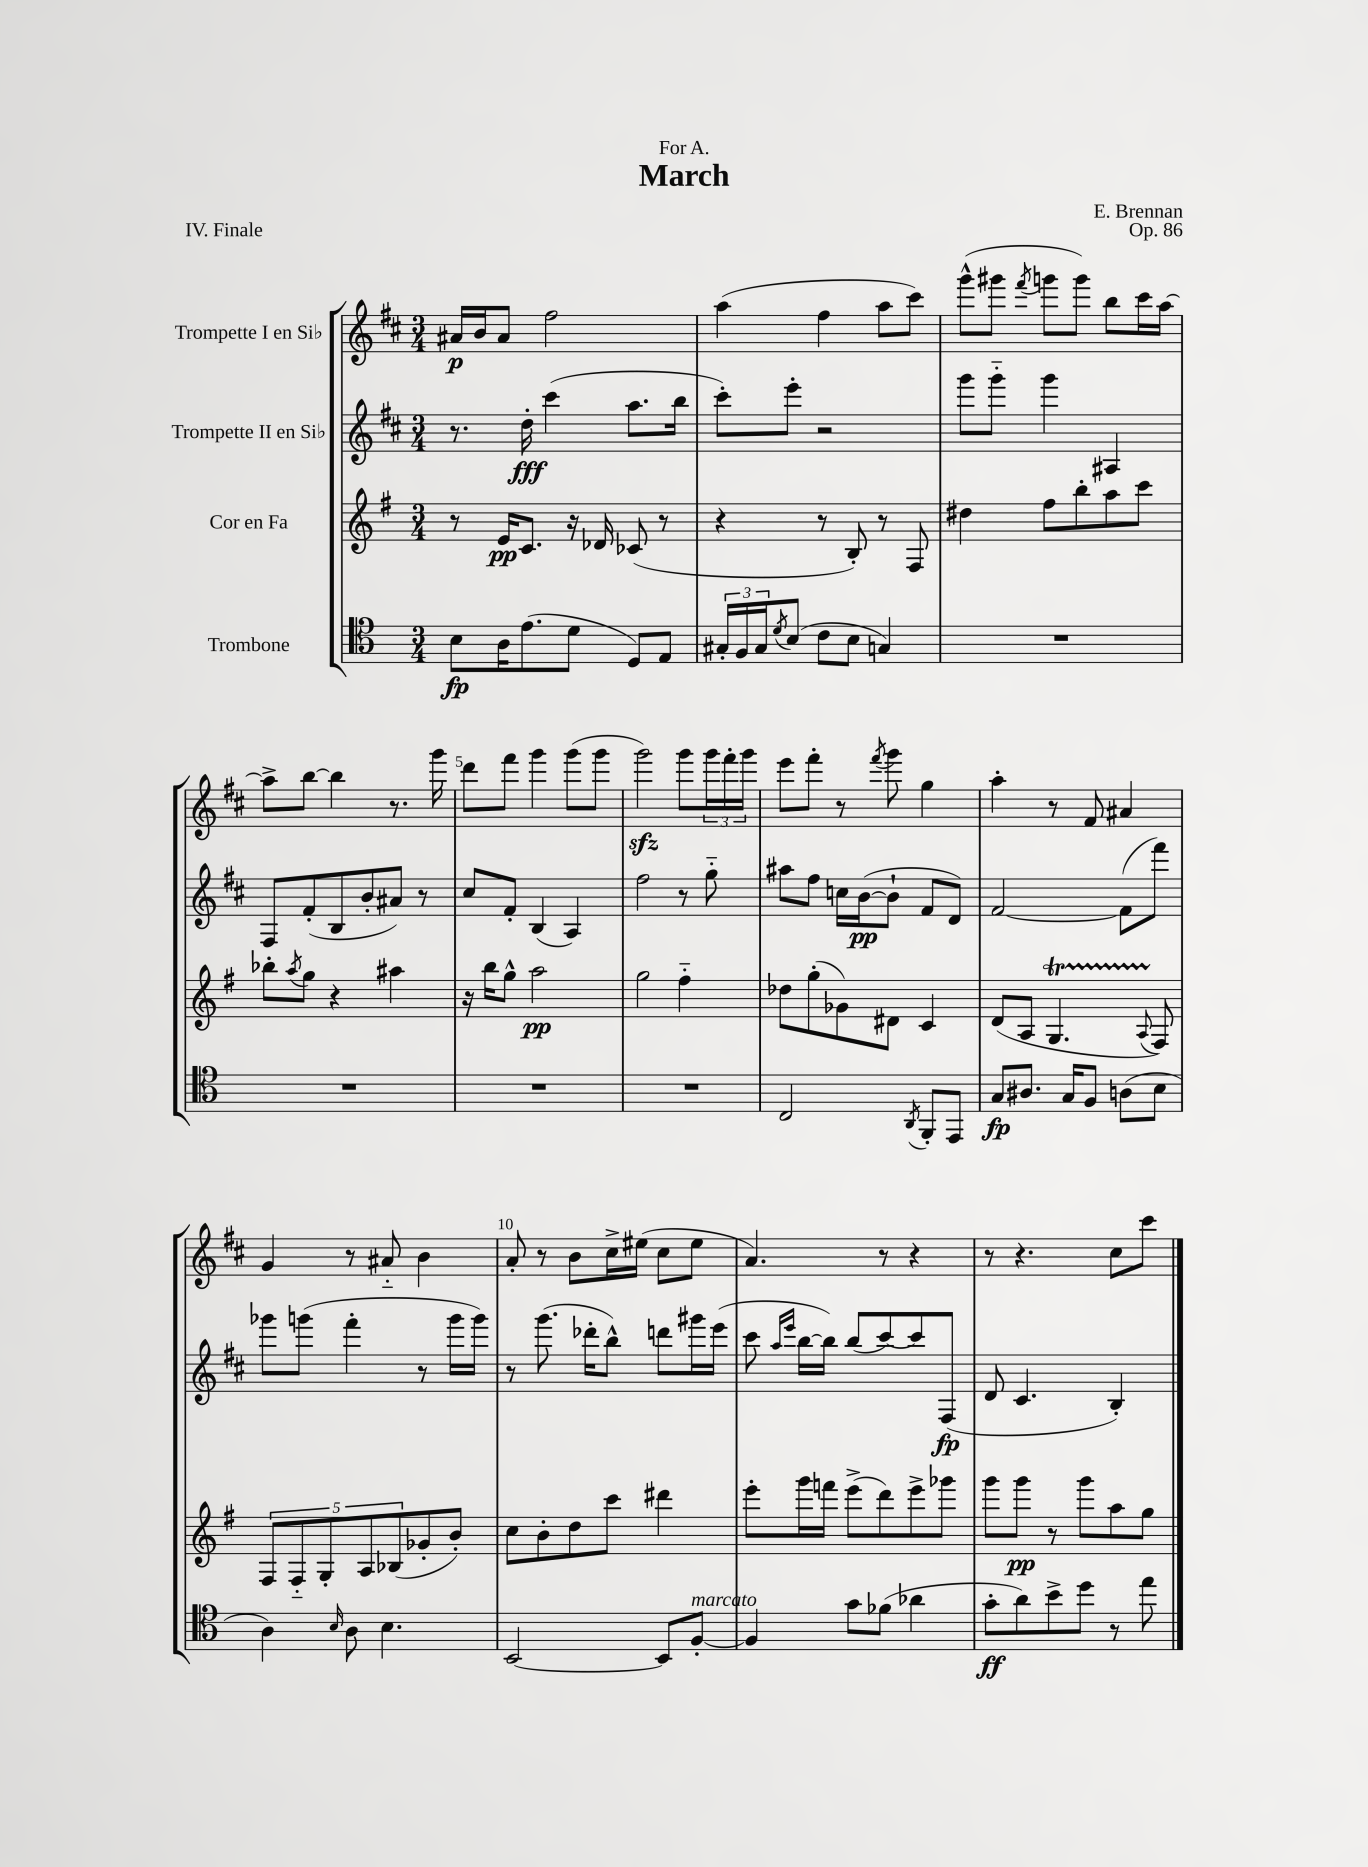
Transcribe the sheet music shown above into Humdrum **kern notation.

**kern	**kern	**kern	**kern
*staff4	*staff3	*staff2	*staff1
*clefC4	*clefG2	*clefG2	*clefG2
*k[]	*k[f#]	*k[f#c#]	*k[f#c#]
*M3/4	*M3/4	*M3/4	*M3/4
8B	8r	8.r	16a#
.	.	.	16b
16A	16e	.	8a#
(8.e	8.c	16dd'	.
.	.	(4ccc#	2ff#
8d	16r	.	.
.	16d-	.	.
8D)	(8c-	8.aa	.
8E	8r	.	.
.	.	16bb	.
=	=	=	=
24G#'	4r	8ccc#')	(4aa
24F	.	.	.
24G#	.	.	.
8qd	.	.	.
(8B	.	8eee'	.
8c	8r	2r	4ff#
8B	8B')	.	.
4G)	8r	.	8aa
.	8F#	.	8ccc#)
=	=	=	=
2.r	4dd#	8ggg	(8ggg^^
.	.	8ggg'~	8ggg#
.	.	.	8qfff#
.	8ff#	4ggg	8ggg
.	8bb'	.	8ggg)
.	8aa	4A#	8bb
.	8ccc	.	16ccc#
.	.	.	[16aa
=	=	=	=
2.r	8bb-'	8F#	8aa^]
.	8qaa	.	.
.	8gg	(8f#'	[8bb
.	4r	8B	4bb]
.	.	8b'	.
.	4aa#	8a#)	8.r
.	.	8r	.
.	.	.	16ggg
=	=	=	=
2.r	16r	8cc#	8ddd
.	16bb	.	.
.	8gg^^	8f#'	8fff#
.	2aa	(4B	4ggg
.	.	4A)	(8ggg
.	.	.	8ggg
=	=	=	=
2.r	2gg	2ff#	2ggg)
.	4ff#'~	8r	8ggg
.	.	8gg'~	24ggg
.	.	.	24fff#'
.	.	.	24ggg
=	=	=	=
2C	8dd-	8aa#	8eee
.	(8gg'	8ff#	8fff#'
.	8g-)	16cc	8r
.	.	([16b	.
.	.	.	8qfff#
.	8d#	8b`]	8ggg
8qAA	.	.	.
8FF'	4c	8f#	4gg
8EE	.	8d)	.
=	=	=	=
8G	(8d	[2f#	4aa'
8.A#	8A	.	.
.	4.G	.	8r
16G	.	.	.
8F	.	.	8f#
(8A	.	(8f#]	4a#
.	8qqA	.	.
8B	8F#)	8fff#)	.
=	=	=	=
4A)	10F#	8ggg-	4g
.	10F#'~	.	.
.	.	(8ggg	.
.	10G'	.	.
16qqB	.	.	.
8A	.	4fff#'	8r
.	10A	.	.
4.B	.	.	8a#'~
.	(10B-	.	.
.	8g-'	8r	4b
.	8b')	16ggg	.
.	.	16ggg)	.
=	=	=	=
[2BB	8cc	8r	8a'
.	8b'	(8.ggg	8r
.	8dd	.	8b
.	.	16ddd-'	.
.	8ccc	8bb^^)	16cc#^
.	.	.	(16ee#
8BB]	4ddd#	8ddd	8cc#
[8F'	.	16ggg#	8ee#
.	.	(16eee	.
=	=	=	=
4F]	8eee'	8ccc#	4.a)
.	.	16qqaa	.
.	.	16qqeee	.
.	16ggg	[16bb	.
.	16fff	16bb])	.
8g	(8eee^	(8bb	.
(8f-	8ddd)	[8ccc#)	8r
4a-	8eee^	8ccc#]	4r
.	8ggg-	(8F#	.
=	=	=	=
8g'	8ggg	8d	8r
8a)	8ggg	4.c#	4.r
8b^	8r	.	.
8dd	8ggg	.	.
8r	8aa	4B')	8cc#
8ee	8gg	.	8ccc#
==	==	==	==
*-	*-	*-	*-
